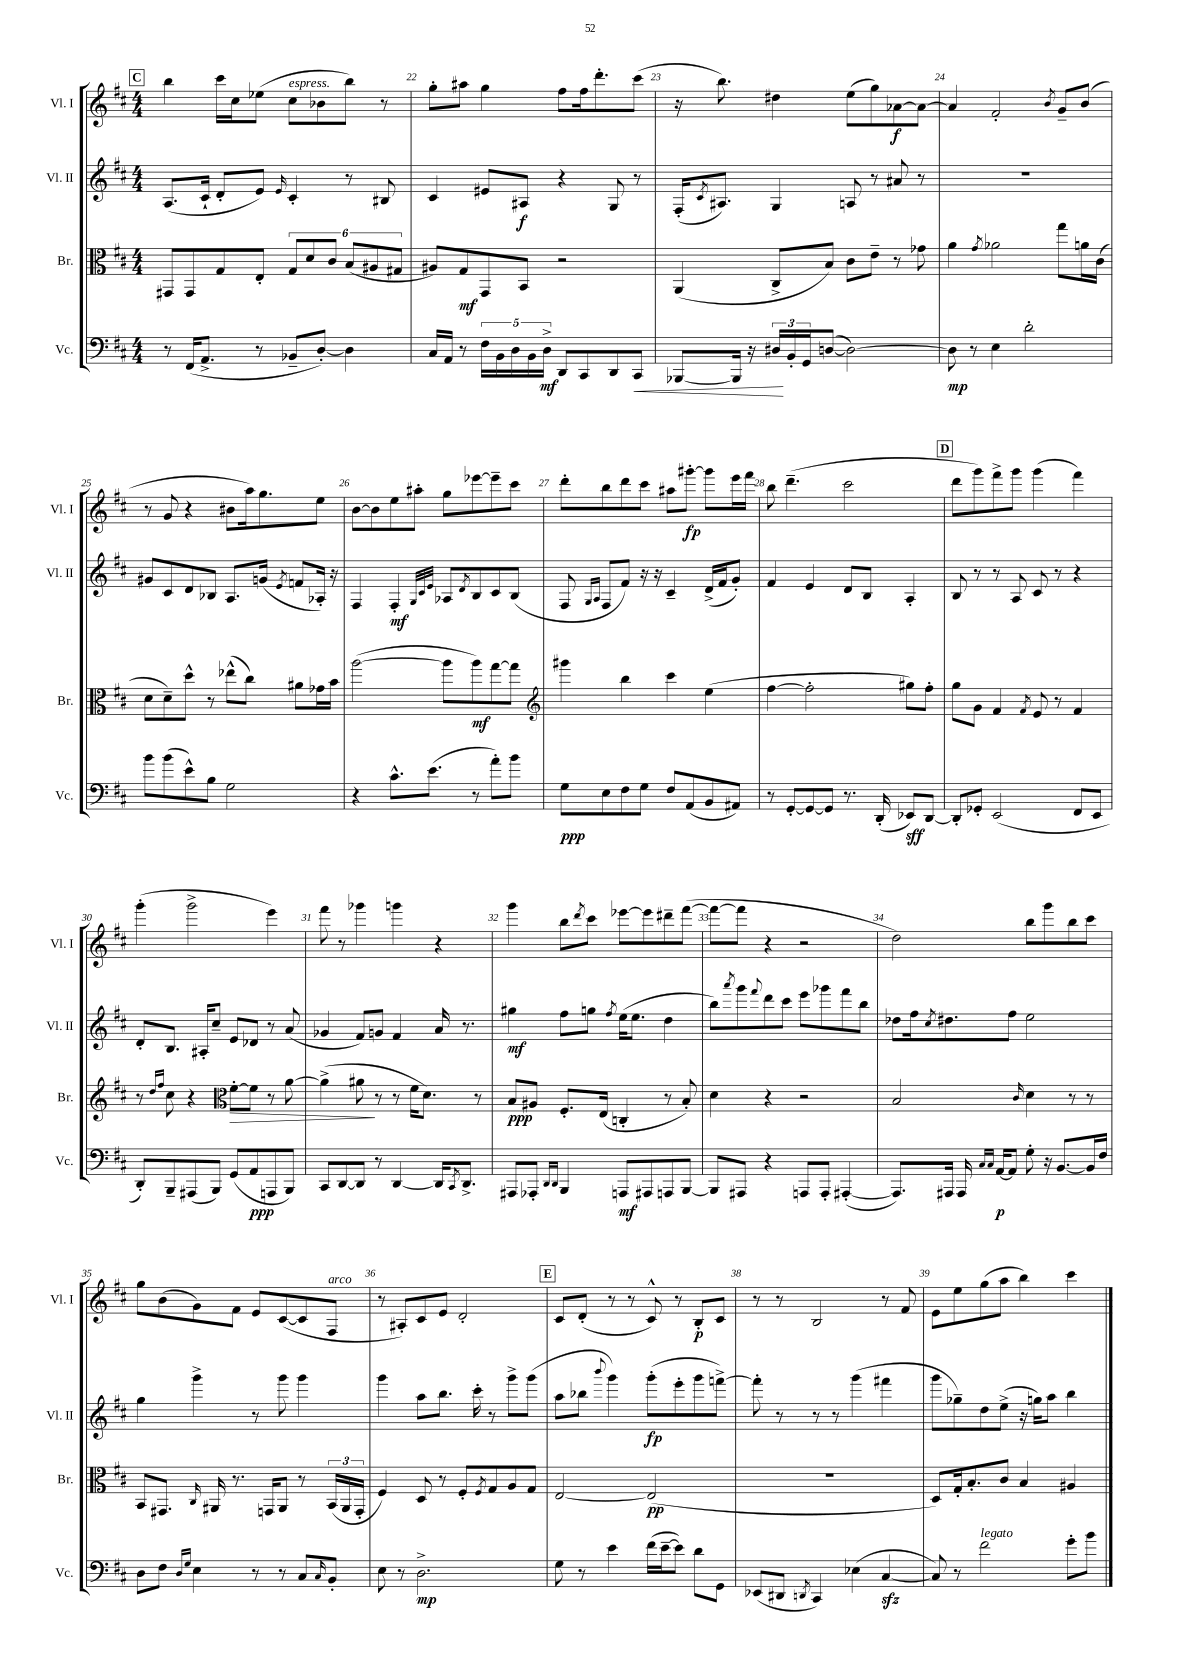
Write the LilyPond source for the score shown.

<<
\new StaffGroup <<
\new Staff = "s0" \with { instrumentName = "Vl. I" shortInstrumentName = "Vl. I" } {
    \clef treble \key d \major \numericTimeSignature \time 4/4
    \mark \markup { \box "C" } b''4 cis'''16 cis''16 ees''8( cis''8^\markup { \italic "espress." } bes'8 b''8) r8 |
    g''8-. ais''8 g''4 fis''8 fis''16 d'''8.-. cis'''8( |
    r16 b''8.) dis''4 e''8( g''8) aes'8~\f aes'8~ |
    aes'4 fis'2-. \acciaccatura { b'8 } g'8-- b'8( |
    r8 g'8 r4 bis'8 a''16) g''8. e''8 |
    b'8~ b'8 e''8 ais''8-. g''8 ees'''8~ ees'''8-- cis'''8 |
    d'''8-. b''8 d'''8 cis'''8 ais''8 gis'''8~-.\fp gis'''8 e'''16 fis'''16 |
    b''8 d'''4.--( cis'''2 |
    \mark \markup { \box "D" } d'''8 g'''8) fis'''8-> g'''8 g'''4( fis'''4) |
    g'''4-.( g'''2-> e'''4) |
    fis'''8 r8 ges'''4 g'''4 r4 |
    g'''4 b''8 \acciaccatura { d'''8 } cis'''8 ees'''8~ ees'''8 dis'''8-- fis'''8~( |
    fis'''8~ fis'''8 r4 r2 |
    d''2) b''8 g'''8 b''8 cis'''8 |
    g''8 b'8( g'8) fis'8 e'8 cis'8~( cis'8 fis8^\markup { \italic "arco" } |
    r8 ais8-.) cis'8 e'8 d'2-. |
    \mark \markup { \box "E" } cis'8 d'8-.( r8 r8 cis'8-^) r8 b8-.\p cis'8 |
    r8 r8 b2 r8 fis'8 |
    e'8 e''8 g''8( a''8 b''4) cis'''4 \bar "|." |
}
\new Staff = "s1" \with { instrumentName = "Vl. II" shortInstrumentName = "Vl. II" } {
    \clef treble \key d \major \numericTimeSignature \time 4/4
    \mark \markup { \box "C" } a8.( cis'16-! d'8-. e'8) \grace { e'16 } cis'4-. r8 bis8 |
    cis'4 eis'8 ais8\f r4 g8 r8 |
    fis16-.( \acciaccatura { cis'8 } ais8.) g4 a8 r8 ais'8 r8 |
    R1 |
    gis'8 cis'8 d'8 bes8 a8. g'16( \acciaccatura { e'8 } f'8 aes16-.) r16 |
    fis4 fis4-.\mf \grace { g32 cis'32 e'32 } aes8 \acciaccatura { d'8 } b8 cis'8 b8( |
    fis8 \grace { g16 a16 } fis8 fis'8) r16 r16 cis'4-- d'16->( fis'16 g'8-.) |
    fis'4 e'4 d'8 b8 a4-. |
    \mark \markup { \box "D" } b8 r8 r8 a8 cis'8 r8 r4 |
    d'8-. b8. ais16-. cis''8-- e'8 des'8 r8 a'8( |
    ges'4 fis'8) g'8 fis'4 a'16 r8. |
    gis''4\mf fis''8 g''8 \acciaccatura { fis''8 } e''16( e''8. d''4 |
    b''8) \acciaccatura { a'''8 } g'''8 \appoggiatura { fis'''8 } d'''8 cis'''8 e'''8 ges'''8 fis'''8 b''8 |
    des''8 fis''16 \acciaccatura { cis''8 } dis''8. fis''8 e''2 |
    g''4 g'''4-> r8 g'''8 g'''4 |
    g'''4 a''8 b''8. cis'''16-. r8 g'''8-> g'''8( |
    \mark \markup { \box "E" } a''8 bes''8 \appoggiatura { b'''8 } g'''4) g'''8-.\fp( e'''8-. g'''8 f'''8~->) |
    f'''8-. r8 r8 r8 g'''4( fis'''4 |
    g'''8 ges''8--) d''8 e''8->( r16 g''16) a''8 b''4 \bar "|." |
}
\new Staff = "s2" \with { instrumentName = "Br." shortInstrumentName = "Br." } {
    \clef alto \key d \major \numericTimeSignature \time 4/4
    \mark \markup { \box "C" } gis,8 gis,8 g8 e8-. \tuplet 6/4 { g8 d'8 cis'8 b8( ais8 gis8 } |
    ais8) g8\mf g,8 b,8 r2 |
    a,4( cis8-> b8) cis'8 e'8-- r8 ges'8 |
    a'4 \acciaccatura { g'8 } aes'2 g''8 a'16 cis'16( |
    d'8 d'8--) d''8-^ r8 ees''8-^( cis''8) ais'8 ges'16 b'16 |
    a''2~( a''8 a''8\mf) g''8~ g''8 |
    \clef treble gis'''4 b''4 cis'''4 e''4( |
    fis''4~ fis''2-. gis''8) fis''8-. |
    \mark \markup { \box "D" } g''8 g'8 fis'4 \acciaccatura { fis'8 } e'8 r8 fis'4 |
    r8 \grace { d''16 fis''16 } cis''8 r4 \clef alto fis'8~-.\> fis'8 r8 a'8~ |
    a'4->( ais'8\! r8 r8 fis'16 d'8.) r8 |
    b8\ppp ais8 fis8.-. e16( c4-. r8 b8-.) |
    d'4 r4 r2 |
    b2 \grace { cis'16 } d'4 r8 r8 |
    b,8 gis,8. \grace { cis16 } ais,16 r8. g,16 ais,8 r8 \tuplet 3/2 { b,16( ais,16 g,16-. } |
    fis4) d8 r8 fis8-. \acciaccatura { fis8 } g8 a8 g8 |
    \mark \markup { \box "E" } e2~ e2\pp( |
    R1 |
    d8) g16-. b8.-. cis'8 b4 ais4 \bar "|." |
}
\new Staff = "s3" \with { instrumentName = "Vc." shortInstrumentName = "Vc." } {
    \clef bass \key d \major \numericTimeSignature \time 4/4
    \mark \markup { \box "C" } r8 fis,16( a,8.-> r8 bes,8-- d8~-.) d4 |
    cis16 a,16 r8 \tuplet 5/4 { fis16 b,16 d16 b,16 d16->\mf } d,8 cis,8 d,8 cis,8\< |
    bes,,8~ bes,,16 r16 \tuplet 3/2 { dis16\! b,16-. g,16 } d8~( d2~) |
    d8\mp r8 e4 d'2-. |
    b'8 b'8( e'8-^) b8 g2 |
    r4 cis'8.-^ e'8.( r8 a'8-.) b'8 |
    g8\ppp e8 fis8 g8 fis8 a,8( b,8 ais,8) |
    r8 g,8~-. g,8~ g,8 r8. d,16-.( ees,8\sff) d,8~ |
    \mark \markup { \box "D" } d,8-. ges,8-. e,2( fis,8 e,8 |
    d,8-.) b,,8-- ais,,8( b,,8) g,8( a,8\ppp a,,8 b,,8) |
    cis,8 d,8~ d,8 r8 d,4~ d,16 \acciaccatura { cis,8 } d,8.-> |
    ais,,8 aes,,8-. \grace { d,16 d,16 } b,,4 a,,8\mf ais,,8 a,,8 b,,8~ |
    b,,8 ais,,8 r4 a,,8 a,,8-. ais,,4~-.( |
    ais,,8.) ais,,16 ais,,16 \grace { cis16 cis16 } a,16~\p a,8 g8-. r16 b,8.~ b,16 fis16 |
    d8 fis8 \grace { d16 g16 } e4 r8 r8 cis8 \grace { cis16 } b,8-. |
    e8 r8 d2.->\mp |
    \mark \markup { \box "E" } g8 r8 e'4 fis'16( e'16~-- e'8) d'8 g,8 |
    ees,8( dis,8 \acciaccatura { d,8 } cis,4) ees4( cis4~\sfz |
    cis8) r8 fis'2^\markup { \italic "legato" } g'8-. b'8 \bar "|." |
}
>>
>>
\layout { \context { \Score currentBarNumber = #21 \override BarNumber.break-visibility = ##(#f #t #t) barNumberVisibility = #all-bar-numbers-visible } }
